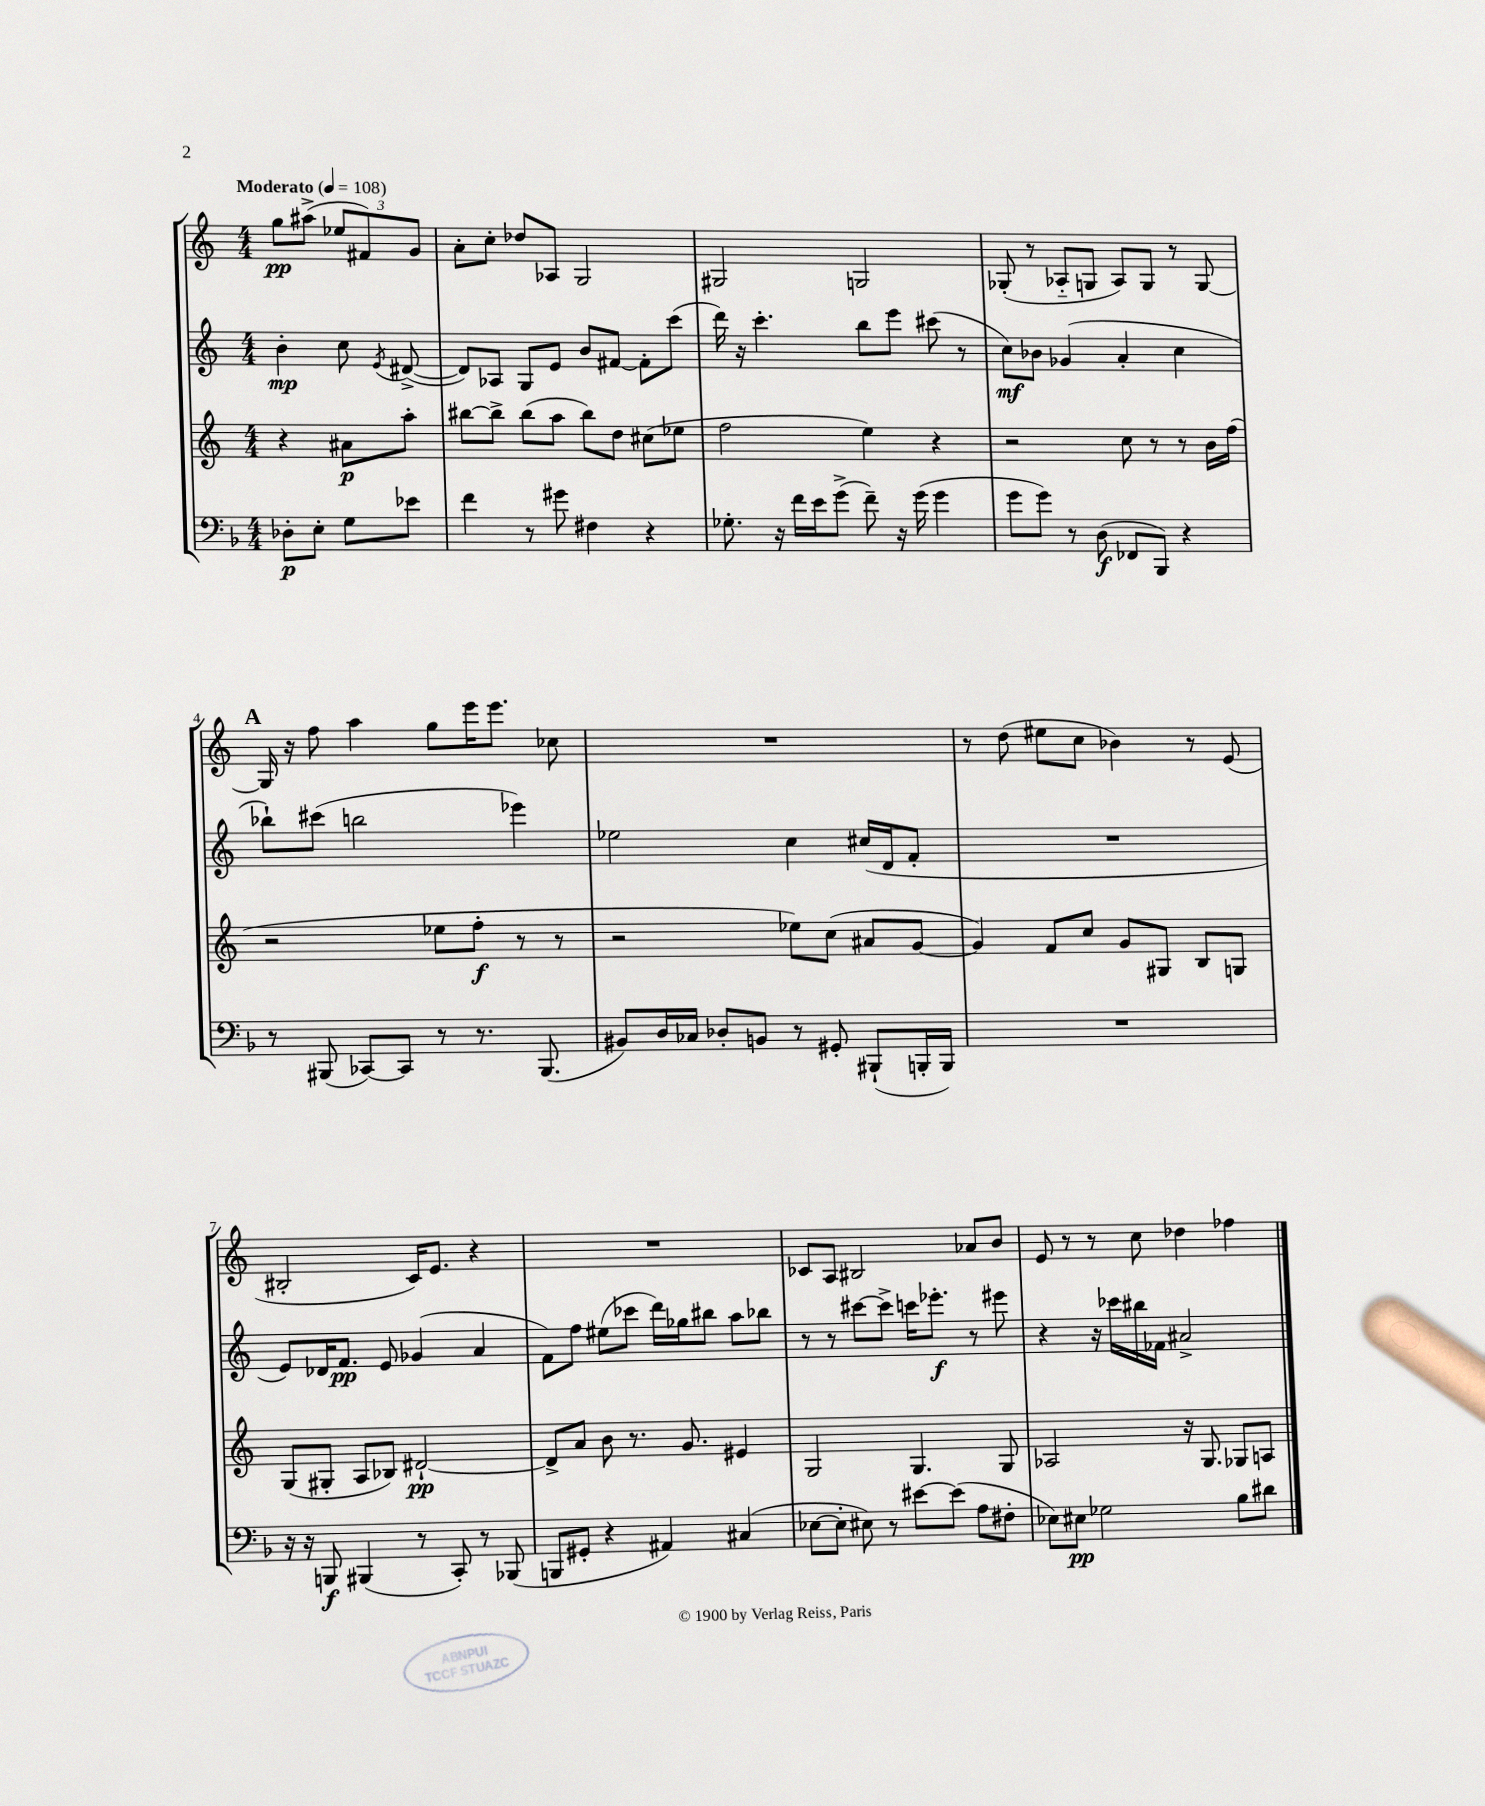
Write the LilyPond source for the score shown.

<<
\new StaffGroup <<
\new Staff = "s0" {
    \clef treble \key c \major \numericTimeSignature \time 4/4 \partial 2 \tempo "Moderato" 4 = 108
    \autoBeamOff g''8[\pp ais''8]->( \tuplet 3/2 { ees''8[ fis'8) g'8] } |
    a'8[-. c''8]-. des''8[ aes8] g2 |
    gis2 g2 |
    ges8-.( r8 aes8[-_ g8] aes8[) g8] r8 g8~ |
    \mark \markup { \bold "A" } g16 r16 f''8 a''4 g''8[ e'''16 e'''8.] ces''8 |
    R1 |
    r8 d''8( eis''8[ c''8] bes'4) r8 e'8( |
    bis2-. c'16[) e'8.] r4 |
    R1 |
    ces'8[ a8] bis2 aes'8[ b'8] |
    e'8 r8 r8 c''8 des''4 fes''4 \bar "|." |
}
\new Staff = "s1" {
    \clef treble \key c \major \numericTimeSignature \time 4/4 \partial 2
    \autoBeamOff b'4-.\mp c''8 \acciaccatura { e'8 } dis'8~->( |
    dis'8[) aes8] g8[ e'8] b'8[ fis'8]~ fis'8[-. c'''8]( |
    d'''16) r16 c'''4.-. b''8[ e'''8] cis'''8( r8 |
    c''8[\mf) bes'8] ges'4( a'4-. c''4 |
    \mark \markup { \bold "A" } bes''8[-!) cis'''8]( b''2 ees'''4) |
    ees''2 c''4 cis''16[( d'16 f'8]-. |
    R1 |
    e'8[) des'16 f'8.]\pp e'8 ges'4( a'4 |
    f'8[) f''8] eis''8[( ces'''8] d'''16[) ges''16 bis''8] a''8[ bes''8] |
    r8 r8 cis'''8[~ cis'''8]-> c'''16[ ees'''8.]-.\f r8 eis'''8 |
    r4 r16 ces'''16[ bis''16 fes'16] ais'2-> \bar "|." |
}
\new Staff = "s2" {
    \clef treble \key c \major \numericTimeSignature \time 4/4 \partial 2
    \autoBeamOff r4 ais'8[\p a''8]-. |
    bis''8[~ bis''8]-> bis''8[( a''8] bis''8[) d''8] cis''8[( ees''8] |
    f''2 e''4) r4 |
    r2 c''8 r8 r8 b'16[ f''16]( |
    \mark \markup { \bold "A" } r2 ees''8[ f''8]-.\f r8 r8 |
    r2 ees''8[) c''8]( ais'8[ g'8]~ |
    g'4) f'8[ c''8] g'8[ gis8] b8[ g8] |
    g8[( gis8]-. a8[ bes8]) dis'2~-!\pp |
    dis'8[-> a'8] b'8 r8. g'8. eis'4 |
    g2 g4. g8 |
    aes2 r16 g8. ges8[ a8] \bar "|." |
}
\new Staff = "s3" {
    \clef bass \key f \major \numericTimeSignature \time 4/4 \partial 2
    \autoBeamOff des8[-.\p e8]-. g8[ ees'8] |
    f'4 r8 gis'8 fis4 r4 |
    ges8.-. r16 f'16[ e'16 g'8]->( f'8--) r16 g'16( g'4 |
    g'8[ g'8]) r8 d8\f( fes,8[ bes,,8]) r4 |
    \mark \markup { \bold "A" } r8 bis,,8( ces,8[~) ces,8] r8 r8. bis,,8.( |
    bis,8[) d16 ces16] des8[-. b,8] r8 gis,8-. bis,,8[-!( b,,16-. b,,16]) |
    R1 |
    r16 r16 b,,8\f bis,,4( r8 c,8-.) r8 bes,,8( |
    b,,8[ gis,8]-. r4 ais,4) cis4( |
    ees8[~ ees8]-. eis8) r8 eis'8[~ eis'8]( a8[ fis8]-. |
    ees8[) eis8]\pp ges2 bes8[ dis'8] \bar "|." |
}
>>
>>
